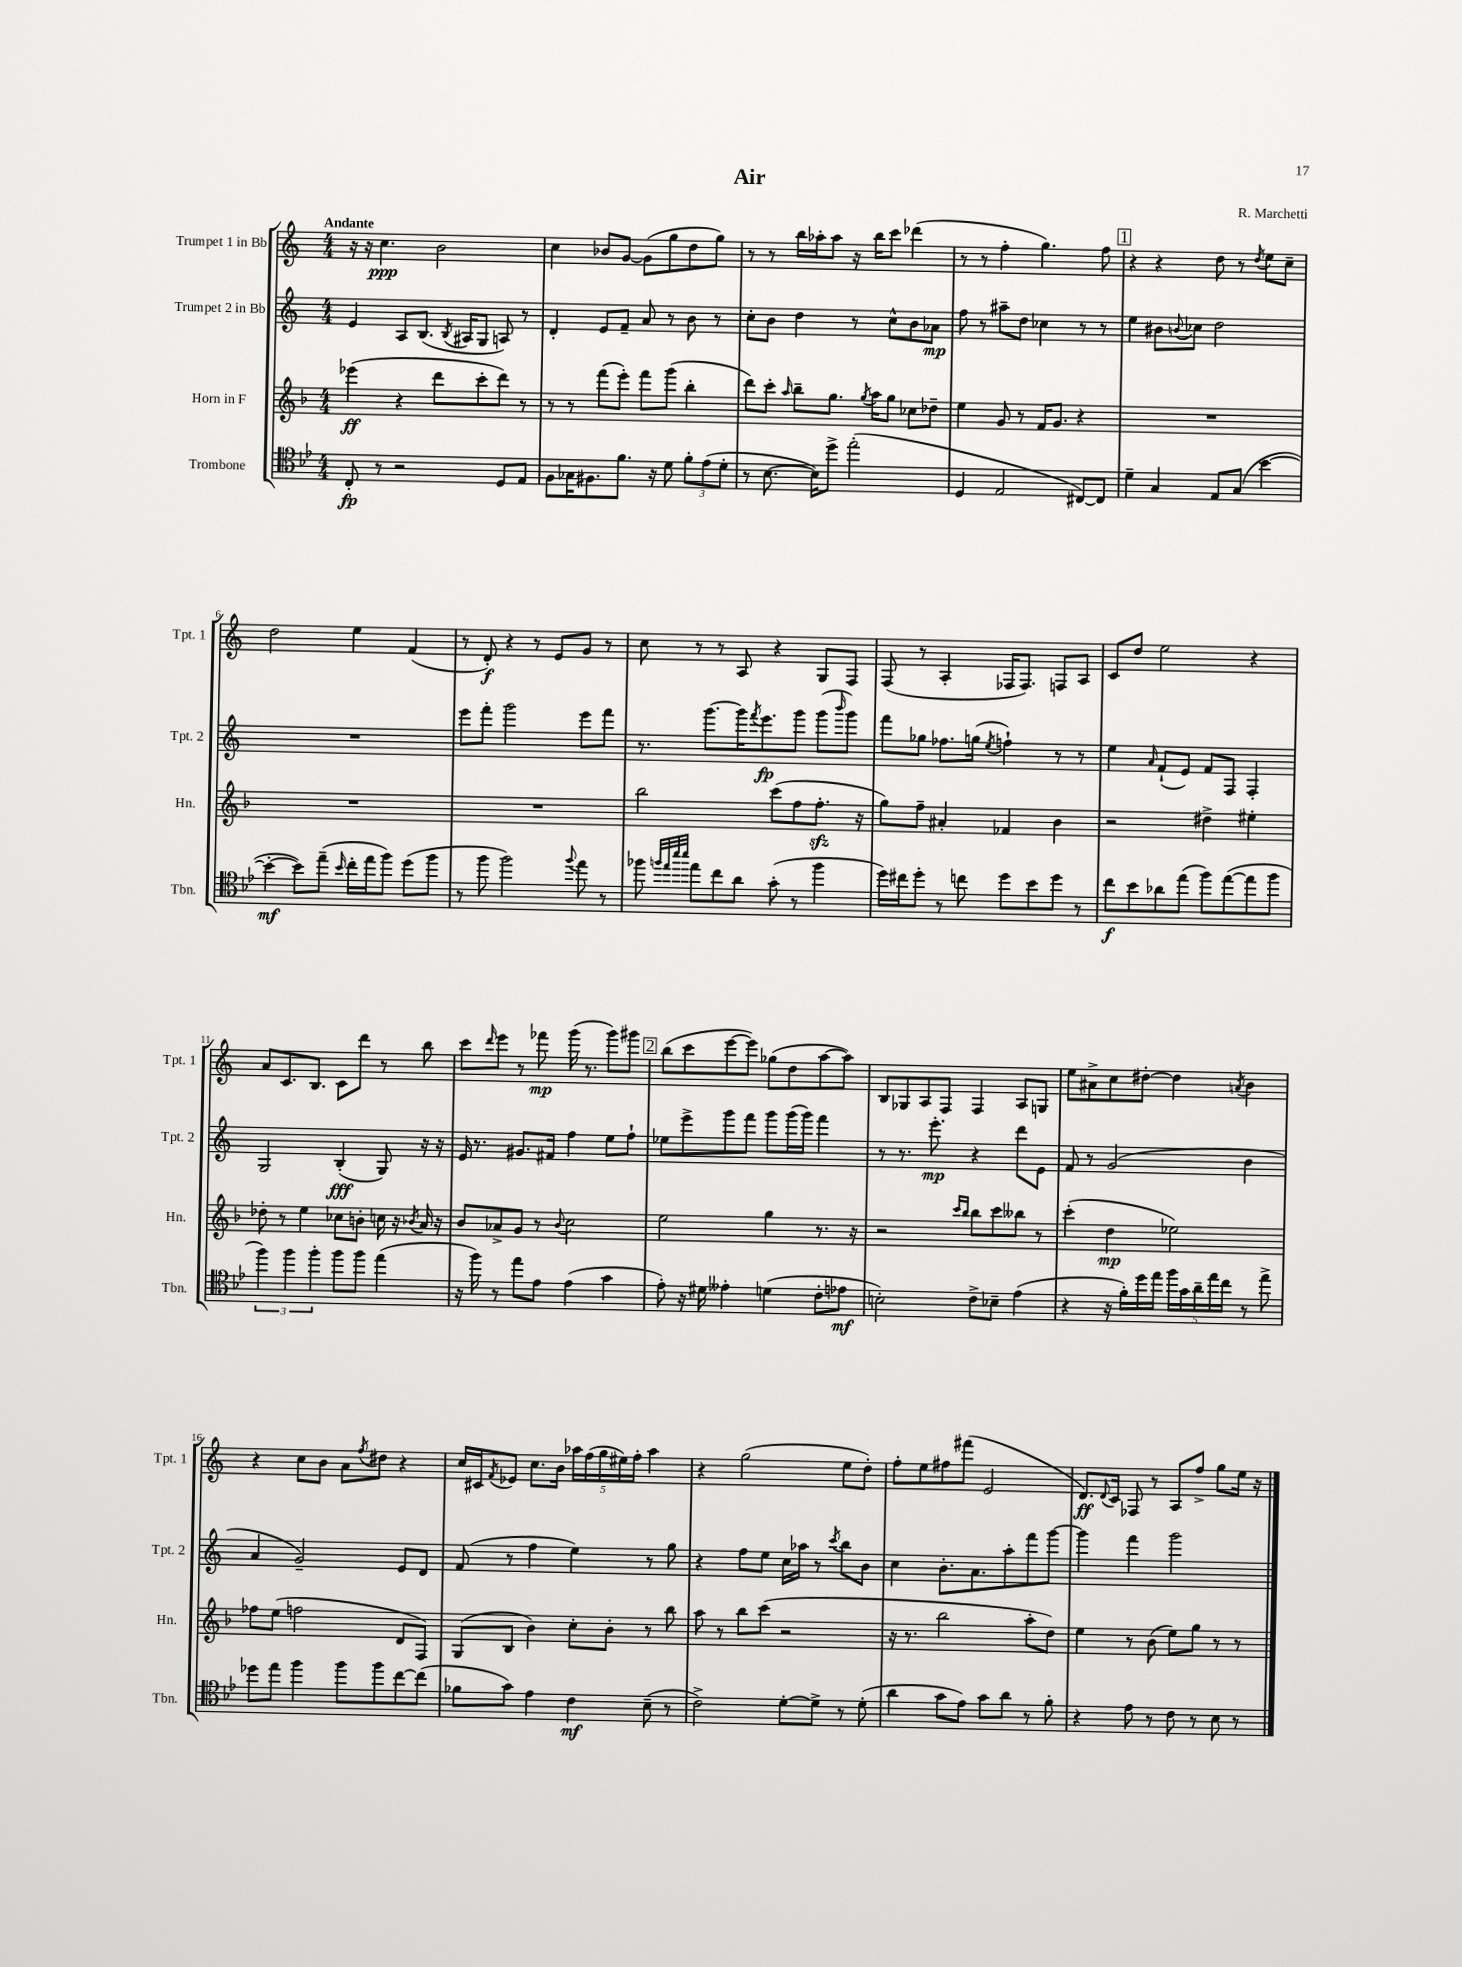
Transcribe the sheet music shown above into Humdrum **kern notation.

**kern	**dynam	**kern	**dynam	**kern	**dynam	**kern	**dynam
*part4	*part4	*part3	*part3	*part2	*part2	*part1	*part1
*staff4	*staff4	*staff3	*staff3	*staff2	*staff2	*staff1	*staff1
*I"Trombone	*	*I"Horn in F	*	*I"Trumpet 2 in Bb	*	*I"Trumpet 1 in Bb	*
*I'Tbn.	*	*I'Hn.	*	*I'Tpt. 2	*	*I'Tpt. 1	*
*clefC4	*	*clefG2	*	*clefG2	*	*clefG2	*
*k[b-e-]	*	*k[b-]	*	*k[]	*	*k[]	*
*M4/4	*	*M4/4	*	*M4/4	*	*M4/4	*
=1	=1	=1	=1	=1	=1	=1	=1
!	!	!	!	!	!	!LO:TX:a:B:t=Andante	!
8C'/	fp	(4eee-X\	ff	4e/	.	16r	.
.	.	.	.	.	.	16r	.
8r	.	.	.	.	.	4.cc\	ppp
2r	.	4r	.	8A/L	.	.	.
.	.	.	.	(8.B/J	.	.	.
.	.	8ddd\L	.	.	.	2b\	.
.	.	.	.	8qB/	.	.	.
.	.	.	.	16A#X/KL	.	.	.
.	.	8ccc'\	.	8G/J	.	.	.
8D/L	.	8ddd\J)	.	8An/)	.	.	.
8E-/J	.	8r	.	8r	.	.	.
=2	=2	=2	=2	=2	=2	=2	=2
8F\L	.	8r	.	4d'/	.	4cc\	.
16G-X\K	.	8r	.	.	.	.	.
8.F#X\	.	.	.	.	.	.	.
.	.	(8fff\L	.	8e/L	.	8b-X/L	.
8.f\J	.	8eee'\J)	.	8f~/J	.	[8g/J	.
.	.	8fff\L	.	8a/	.	(8g\L]	.
16r	.	.	.	.	.	.	.
8d\	.	(8ggg\J	.	8r	.	8gg\	.
12f'\L	.	4bb-'\	.	8b\	.	8dd\	.
(12e-\	.	.	.	.	.	.	.
.	.	.	.	8r	.	8gg\J)	.
12d'\J	.	.	.	.	.	.	.
=3	=3	=3	=3	=3	=3	=3	=3
8r	.	8ddd\L)	.	8cc'\L	.	8r	.
[8.B-\	.	8ccc'\J	.	8b\J	.	8r	.
.	.	16qqaa/	.	.	.	.	.
.	.	8bb-~\L	.	4dd\	.	16bb\LL	.
16B-\KL])	.	.	.	.	.	16aa-X'\J	.
8dd^\J	.	8.gg\J	.	.	.	8aa-\J	.
(2ee-'\	.	.	.	8r	.	16r	.
.	.	8qgg/	.	.	.	.	.
.	.	16aa\KL	.	.	.	16bb\KL	.
.	.	8gg\J	.	8cc^^\L	.	8ccc\J	.
.	.	8cc-X\L	.	8b\	.	(4ddd-X\	.
.	.	8dd-X~\J	.	8a-X\J	mp	.	.
=4	=4	=4	=4	=4	=4	=4	=4
4D/	.	4ee\	.	8ff\	.	8r	.
.	.	.	.	8r	.	8r	.
2E-/	.	8g/	.	8aa#X~\L	.	4ff'\	.
.	.	8r	.	8dd\J	.	.	.
.	.	16f/KL	.	4cc-X\	.	4.gg\)	.
.	.	8.g/J	.	.	.	.	.
[8C#X/L)	.	4r	.	8r	.	.	.
8C#/J]	.	.	.	8r	.	8ff\	.
!!LO:REH:place=s1:t=1
=5	=5	=5	=5	=5	=5	=5	=5
4d~\	.	1r	.	4ee\	.	4r	.
4G/	.	.	.	8b#X\L	.	4r	.
.	.	.	.	8qqbn/	.	.	.
.	.	.	.	8cc-X\J	.	.	.
8E-/L	.	.	.	2dd\	.	8dd\	.
(8G/J	.	.	.	.	.	8r	.
.	.	.	.	.	.	8qdd/	.
[4b-\	.	.	.	.	.	8ee\L	.
.	.	.	.	.	.	8cc~\J	.
!!LO:LB:g=z
=6	=6	=6	=6	=6	=6	=6	=6
4b-'\_	mf	1r	.	1r	.	2dd\	.
8b-\L])	.	.	.	.	.	.	.
(8ee-~\J	.	.	.	.	.	.	.
16qqb-/	.	.	.	.	.	.	.
16cc'\LL	.	.	.	.	.	4ee\	.
16ee-\J	.	.	.	.	.	.	.
8ff\J)	.	.	.	.	.	.	.
(8dd\L	.	.	.	.	.	(4f/	.
8ff\J	.	.	.	.	.	.	.
=7	=7	=7	=7	=7	=7	=7	=7
8r	.	1r	.	8eee\L	.	8r	.
8ff\	.	.	.	8fff'\J	.	8d'/)	f
2ff\)	.	.	.	2ggg\	.	4r	.
.	.	.	.	.	.	8r	.
.	.	.	.	.	.	8e/L	.
8qqff/	.	.	.	.	.	.	.
8ee-\	.	.	.	8eee\L	.	8g/J	.
8r	.	.	.	8fff\J	.	8r	.
=8	=8	=8	=8	=8	=8	=8	=8
8ff-X\	.	2bb-\	.	8.r	.	8cc\	.
32qqffn/LLL	.	.	.	.	.	.	.
32qqee-/	.	.	.	.	.	.	.
32qqbb-/	.	.	.	.	.	.	.
32qqbb-/JJJ	.	.	.	.	.	.	.
8ee-\L	.	.	.	.	.	8r	.
.	.	.	.	[8.ggg\L	.	.	.
8cc\	.	.	.	.	.	8r	.
8a\J	.	.	.	16ggg\K]	.	8A/	.
.	.	.	.	8qfff/	.	.	.
.	.	.	.	8.eee\	fp	.	.
(8g'\	.	(8ccc\L	.	.	.	4r	.
8r	.	8ff\	.	8ggg\J	.	.	.
4ff\	.	8.ffzz'\J	.	(8ggg\L	.	8G/L	.
.	.	.	.	16qqbbb/	.	.	.
.	.	.	.	8ggg\J)	.	8F/J	.
.	.	16r	.	.	.	.	.
=9	=9	=9	=9	=9	=9	=9	=9
16dd\LL)	.	8gg\L)	.	8fff\L	.	(8F/	.
16cc#X\J	.	.	.	.	.	.	.
8dd'\J	.	8ff~\J	.	8gg-X\J	.	8r	.
8r	.	4a#X'/	.	8.ff-X\L	.	4A'/	.
8ccn\	.	.	.	.	.	.	.
.	.	.	.	(16ggn\Jk	.	.	.
.	.	.	.	8qee/	.	.	.
8dd\L	.	4f-X/	.	4ffn`\)	.	16F-X/KL	.
.	.	.	.	.	.	8.F-/J)	.
8b-\	.	.	.	.	.	.	.
8dd\J	.	4b-\	.	8r	.	8Fn/L	.
8r	.	.	.	8r	.	8A/J	.
=10	=10	=10	=10	=10	=10	=10	=10
8cc\L	f	2r	.	4ee\	.	8c/L	.
8b-\	.	.	.	.	.	8dd/J	.
.	.	.	.	16qqa/	.	.	.
8a-X\	.	.	.	(8f`/L	.	2ee\	.
(8ee-\J	.	.	.	8e/J)	.	.	.
8ff\L)	.	4dd#X^\	.	8f/L	.	.	.
([8ee-\	.	.	.	8F/J	.	.	.
8ee-\]	.	4ee#X'\	.	4F'/	.	4r	.
8ff\J	.	.	.	.	.	.	.
!!LO:LB:g=z
=11	=11	=11	=11	=11	=11	=11	=11
6ff\)	.	8dd-X'\	.	2G/	.	8a/L	.
.	.	8r	.	.	.	8.c/	.
6ff\	.	.	.	.	.	.	.
.	.	4ee\	.	.	.	.	.
.	.	.	.	.	.	8.B/J	.
6ff'\	.	.	.	.	.	.	.
8ff\L	.	8cc-X\L	.	(4B'/	fff	8c\L	.
8ff\J	.	8bn'\J	.	.	.	8ddd\J	.
(4ee-\	.	16ccn\	.	8G/)	.	8r	.
.	.	16r	.	.	.	.	.
.	.	8qb-X/	.	.	.	.	.
.	.	16a/	.	16r	.	8bb\	.
.	.	16r	.	16r	.	.	.
=12	=12	=12	=12	=12	=12	=12	=12
16r	.	8b-/L	.	16e/	.	8ccc\L	.
16ff\)	.	.	.	8.r	.	.	.
.	.	.	.	.	.	16qqddd/	.
8r	.	8a-X^/	.	.	.	8eee\J	.
8ee-\L	.	8g/J	.	8.g#X/L	.	8r	.
8e-\J	.	8r	.	.	.	8fff-X\	mp
.	.	.	.	16f#X/Jk	.	.	.
.	.	8qqb-/	.	.	.	.	.
(4e-\	.	2cc\	.	4ff\	.	(16ggg\	.
.	.	.	.	.	.	8.r	.
4g\	.	.	.	8ee\L	.	8ggg\L)	.
.	.	.	.	8ff`\J	.	8ggg#X\J	.
!!LO:REH:place=s1:t=2
=13	=13	=13	=13	=13	=13	=13	=13
8e-'\)	.	2ee\	.	8ee-X\L	.	(8bb\L	.
16r	.	.	.	8eee^\	.	8ccc\	.
16d#X\	.	.	.	.	.	.	.
4e--X'\	.	.	.	8ggg\	.	[8eee\	.
.	.	.	.	8fff\J	.	8eee\J])	.
(4dn\	.	4gg\	.	8ggg\L	.	(8gg-X\L	.
.	.	.	.	(16ggg\L	.	8dd\	.
.	.	.	.	16ggg\JJ)	.	.	.
8c'\L	.	8.r	.	4fff\	.	[8aa\	.
8e-X\J	mf	.	.	.	.	8aa\J])	.
.	.	16r	.	.	.	.	.
=14	=14	=14	=14	=14	=14	=14	=14
2Bn'\)	.	2r	.	8r	.	8B/L	.
.	.	.	.	8.r	.	8G-X/	.
.	.	.	.	.	.	8A/	.
.	.	.	.	8.eee'\	mp	.	.
.	.	.	.	.	.	8F/J	.
.	.	16qqccc/LL	.	.	.	.	.
.	.	16qqbb-/JJ	.	.	.	.	.
8c^\L	.	8bb-\L	.	4r	.	4F/	.
8B-X~\J	.	8ccc\	.	.	.	.	.
(4e-\	.	8bb--X\J	.	8ddd\L	.	8A/L	.
.	.	8r	.	8e\J	.	8Gn/J	.
=15	=15	=15	=15	=15	=15	=15	=15
4r	.	(4ccc'\	.	8f/	.	8ee\L	.
.	.	.	.	8r	.	8a#X^\	.
16r	.	4dd\	mp	(2g/	.	8cc\	.
16f'\LL)	.	.	.	.	.	.	.
16dd\	.	.	.	.	.	[8dd#X'\J	.
16ee-\JJ	.	.	.	.	.	.	.
20ff\LL	.	2ee-X\)	.	.	.	4dd#\]	.
20g\	.	.	.	.	.	.	.
20a~\	.	.	.	.	.	.	.
20ee-\	.	.	.	.	.	.	.
20cc\JJ	.	.	.	.	.	.	.
.	.	.	.	.	.	8qan/	.
8r	.	.	.	4b\	.	4b\	.
8ee-^\	.	.	.	.	.	.	.
!!LO:LB:g=z
=16	=16	=16	=16	=16	=16	=16	=16
8dd-X\L	.	8ff-X\L	.	4a/	.	4r	.
8ee-\J	.	(8ee\J	.	.	.	.	.
4ff\	.	2ffn\	.	2g~/)	.	8cc\L	.
.	.	.	.	.	.	8b\J	.
8ff\L	.	.	.	.	.	8a\L	.
.	.	.	.	.	.	8qff/	.
8ff\	.	.	.	.	.	8dd#X\J	.
[8cc\	.	8d/L	.	8e/L	.	4r	.
(8cc\J]	.	8F/J)	.	8d/J	.	.	.
=17	=17	=17	=17	=17	=17	=17	=17
8f-X\L	.	(8G/L	.	(8f/	.	16cc/LL	.
.	.	.	.	.	.	16c#X/J	.
.	.	.	.	.	.	8qf/	.
8g\J)	.	8B-/J	.	8r	.	8e-X/J	.
4e-\	.	4b-\)	.	4ff\	.	8.cc\L	.
.	.	.	.	.	.	16b\Jk	.
4c\	mf	8cc'\L	.	4ee\)	.	20aa-X\LL	.
.	.	.	.	.	.	(20ff\	.
.	.	.	.	.	.	20gg\	.
.	.	8b-'\J	.	.	.	.	.
.	.	.	.	.	.	20ee#X\)	.
.	.	.	.	.	.	20ff'\JJ	.
(8B-~\	.	8r	.	8r	.	4aa-\	.
8r	.	8bb-\	.	8gg\	.	.	.
=18	=18	=18	=18	=18	=18	=18	=18
2c^\)	.	8aa\	.	4r	.	4r	.
.	.	8r	.	.	.	.	.
.	.	8bb-\L	.	8ff\L	.	(2gg\	.
.	.	(8ccc\J	.	8ee\J	.	.	.
[8d'\L	.	2r	.	16cc\LL	.	.	.
.	.	.	.	16aa-X\JJ	.	.	.
8d^\J]	.	.	.	8r	.	.	.
.	.	.	.	8qccc/	.	.	.
8r	.	.	.	8bb\L	.	8ee\L	.
(8d'\	.	.	.	8b\J	.	8dd'\J)	.
=19	=19	=19	=19	=19	=19	=19	=19
4a\	.	16r	.	4cc\	.	8ff'\L	.
.	.	8.r	.	.	.	.	.
.	.	.	.	.	.	8ee\	.
8g\L	.	2bb-\	.	8.b'\L	.	8ff#X\	.
8e-\J)	.	.	.	.	.	(8fff#X\J	.
.	.	.	.	8.a\	.	.	.
8g\L	.	.	.	.	.	2e/	.
8a\J	.	.	.	8aa'\	.	.	.
8r	.	8aa'\L	.	8fff\	.	.	.
8f'\	.	8dd\J)	.	[8ggg\J	.	.	.
=20	=20	=20	=20	=20	=20	=20	=20
4r	.	4ee\	.	4ggg\]	.	8.d/L)	ff
.	.	.	.	.	.	8qqd/	.
.	.	.	.	.	.	16c/Jk	.
8e-\	.	8r	.	4fff\	.	8F-X/	.
8r	.	(8b-\	.	.	.	8r	.
8c\	.	8ee\L)	.	2ggg\	.	8A/L	.
8r	.	8gg\J	.	.	.	8ff^/J	.
8B-\	.	8r	.	.	.	8gg\L	.
8r	.	8r	.	.	.	16ee\Jk	.
.	.	.	.	.	.	16r	.
==	==	==	==	==	==	==	==
*-	*-	*-	*-	*-	*-	*-	*-
